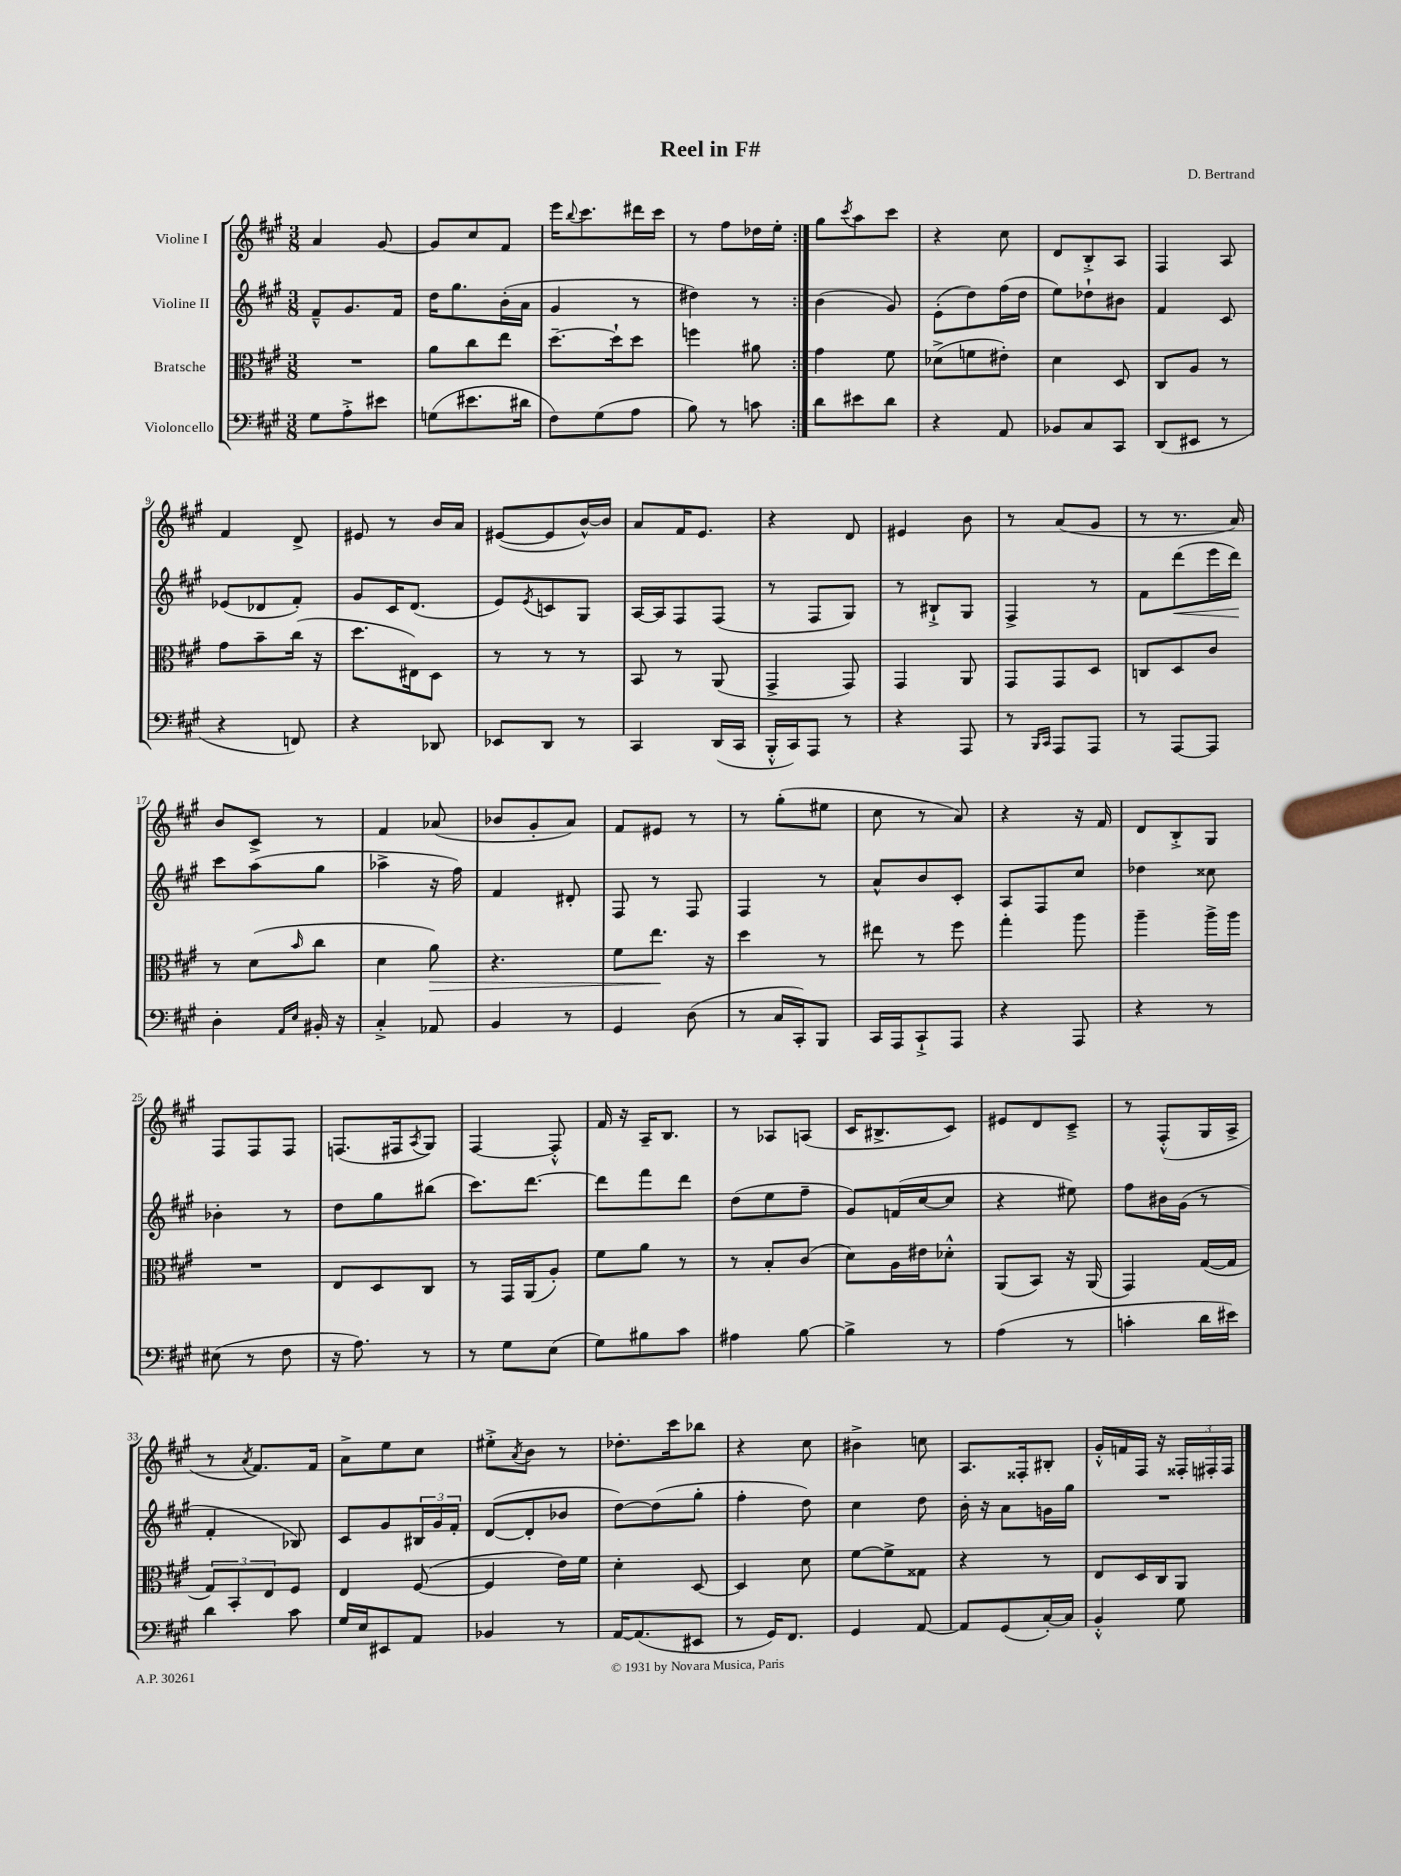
\header { title = "Reel in F#" composer = "D. Bertrand" }
<<
\new StaffGroup <<
\new Staff = "s0" \with { instrumentName = "Violine I" } {
    \clef treble \key a \major \numericTimeSignature \time 3/8
    \repeat volta 2 { a'4 gis'8~ |
    gis'8 cis''8 fis'8 |
    e'''16 \appoggiatura { b''8 } cis'''8. dis'''16 cis'''16 |
    r8 fis''8 des''16 e''16-. | }
    gis''8 \acciaccatura { cis'''8 } a''8 cis'''8 |
    r4 cis''8 |
    d'8 b8-.-> a8 |
    fis4 a8 |
    fis'4 d'8-> |
    eis'8 r8 b'16 a'16 |
    eis'8~( eis'8 b'16~-^) b'16 |
    a'8 fis'16 e'8. |
    r4 d'8 |
    eis'4 b'8 |
    r8 a'8( gis'8 |
    r8 r8. a'16) |
    b'8 cis'8-> r8 |
    fis'4 aes'8( |
    bes'8 gis'8-. a'8) |
    fis'8 eis'8 r8 |
    r8 gis''8-.( eis''8 |
    cis''8 r8 a'8) |
    r4 r16 fis'16 |
    d'8 b8-.-> gis8 |
    fis8 fis8 fis8 |
    f8.( fis16 \acciaccatura { a8 } gis8) |
    fis4~ fis8-.-^ |
    fis'16 r16 a16-- b8. |
    r8 aes8 a8( |
    cis'16 bis8.-> cis'8) |
    eis'8 d'8 cis'8---> |
    r8 fis8-.-^( gis16 a16-> |
    r8 \acciaccatura { a'8 } fis'8.) fis'16 |
    a'8-> e''8 cis''8 |
    eis''8-.-> \acciaccatura { a'8 } b'8 r8 |
    des''8.-. cis'''16 bes''8 |
    r4 cis''8 |
    bis'4-> c''8 |
    a8. fisis16-. bis8-. |
    gis'16-.-^ f'16 fis16 r16 \tuplet 3/2 { fisis16-. fis16-. fis16 } \bar "|." |
}
\new Staff = "s1" \with { instrumentName = "Violine II" } {
    \clef treble \key a \major \numericTimeSignature \time 3/8
    \repeat volta 2 { fis'8---^ gis'8. fis'16 |
    d''16 gis''8. b'16-.( a'16 |
    gis'4 r8 |
    dis''4) r8 | }
    b'4( gis'8) |
    e'8-.( d''8) fis''16( d''16 |
    e''8) des''8-! bis'8 |
    fis'4 cis'8 |
    ees'8( des'8 fis'8-.) |
    gis'8 cis'16 d'8.( |
    e'8) \acciaccatura { e'8 } c'8 gis8 |
    a16~ a16 fis8 fis8( |
    r8 fis8 gis8) |
    r8 bis8-!-> gis8 |
    fis4-> r8 |
    fis'8 d'''8\<( e'''16 d'''16\!) |
    cis'''8 a''8( gis''8 |
    aes''4-> r16 fis''16) |
    fis'4 dis'8-. |
    fis8 r8 fis8 |
    fis4 r8 |
    a'8-^ b'8 cis'8-. |
    a8 fis8 cis''8 |
    des''4 cisis''8 |
    bes'4-. r8 |
    d''8 gis''8 bis''8( |
    cis'''8.) d'''8.~ |
    d'''8 fis'''8 d'''8 |
    d''8( e''8 fis''8-- |
    gis'8) f'16( cis''16~ cis''8 |
    r4 eis''8) |
    fis''8 bis'16 gis'16( r8 |
    fis'4-. bes8) |
    cis'8 gis'8 \tuplet 3/2 { bis16 gis'16 fis'16-. } |
    d'8~( d'8-. bes'8 |
    d''8~) d''8( gis''8-. |
    fis''4-. d''8) |
    cis''4 d''8 |
    b'16-. r16 a'8 g'16 gis''16 |
    R4. \bar "|." |
}
\new Staff = "s2" \with { instrumentName = "Bratsche" } {
    \clef alto \key a \major \numericTimeSignature \time 3/8
    \repeat volta 2 { R4. |
    a'8 cis''8 e''8 |
    d''8.~-- d''16-! d''8 |
    f''4 ais'8 | }
    gis'4 fis'8 |
    des'8->( f'8 eis'8-.) |
    d'4 d8 |
    cis8 a8 r8 |
    gis'8 b'8-- cis''16( r16 |
    d''8. eis16) d8 |
    r8 r8 r8 |
    b,8 r8 a,8( |
    gis,4-> gis,8) |
    gis,4 a,8 |
    gis,8 gis,8 d8 |
    c8 d8 cis'8 |
    r8 d'8( \grace { b'16 } cis''8 |
    d'4 a'8\>) |
    r4. |
    fis'8 e''8.\! r16 |
    d''4 r8 |
    eis''8 r8 fis''8 |
    gis''4-. a''8 |
    a''4-- a''16-> a''16 |
    R4. |
    e8 d8 cis8 |
    r8 gis,16 a,16( a8-.) |
    fis'8 a'8 r8 |
    r8 b8-. cis'8( |
    d'8) a16 eis'16 des'8-.-^ |
    a,8( b,8) r16 a,16( |
    gis,4) gis16~( gis16 |
    \tuplet 3/2 { gis8) b,8-. e8 } fis8 |
    e4 fis8~( |
    fis4 e'16) fis'16 |
    d'4-. d8~ |
    d4 d'8 |
    fis'8~ fis'8-> gisis8 |
    r4 r8 |
    e8 d16 cis16 a,8 \bar "|." |
}
\new Staff = "s3" \with { instrumentName = "Violoncello" } {
    \clef bass \key a \major \numericTimeSignature \time 3/8
    \repeat volta 2 { gis8 a8-.-> eis'8 |
    g8( eis'8. dis'16 |
    fis8) gis8( a8 |
    b8) r8 c'8 | }
    d'8 eis'8 d'8 |
    r4 a,8 |
    bes,8 cis8 cis,8 |
    d,8( eis,8 r8 |
    r4 f,8) |
    r4 des,8 |
    ees,8 d,8 r8 |
    cis,4 d,16( cis,16 |
    b,,16-.-^ cis,16) a,,8 r8 |
    r4 a,,8 |
    r8 \grace { b,,16 cis,16 } a,,8 a,,8 |
    r8 a,,8~ a,,8 |
    d4-. \grace { a,16 e16 } bis,16-. r16 |
    cis4-.-> aes,8 |
    b,4 r8 |
    gis,4 d8( |
    r8 cis16 cis,16-.) b,,8 |
    cis,16 a,,16 cis,8-!-> a,,8 |
    r4 a,,8 |
    r4 r8 |
    eis8( r8 fis8 |
    r16 a8.) r8 |
    r8 gis8 e8( |
    gis8) bis8 cis'8 |
    ais4 b8~ |
    b4-> r8 |
    a4( r8 |
    c'4-. d'16 eis'16) |
    d'4 cis'8 |
    gis16 e16 eis,8 a,8 |
    bes,4 r8 |
    a,16~ a,8.( eis,8 |
    r8 gis,16) fis,8. |
    gis,4 a,8~ |
    a,8 gis,8( cis16~-.) cis16 |
    b,4-.-^ gis8 \bar "|." |
}
>>
>>
